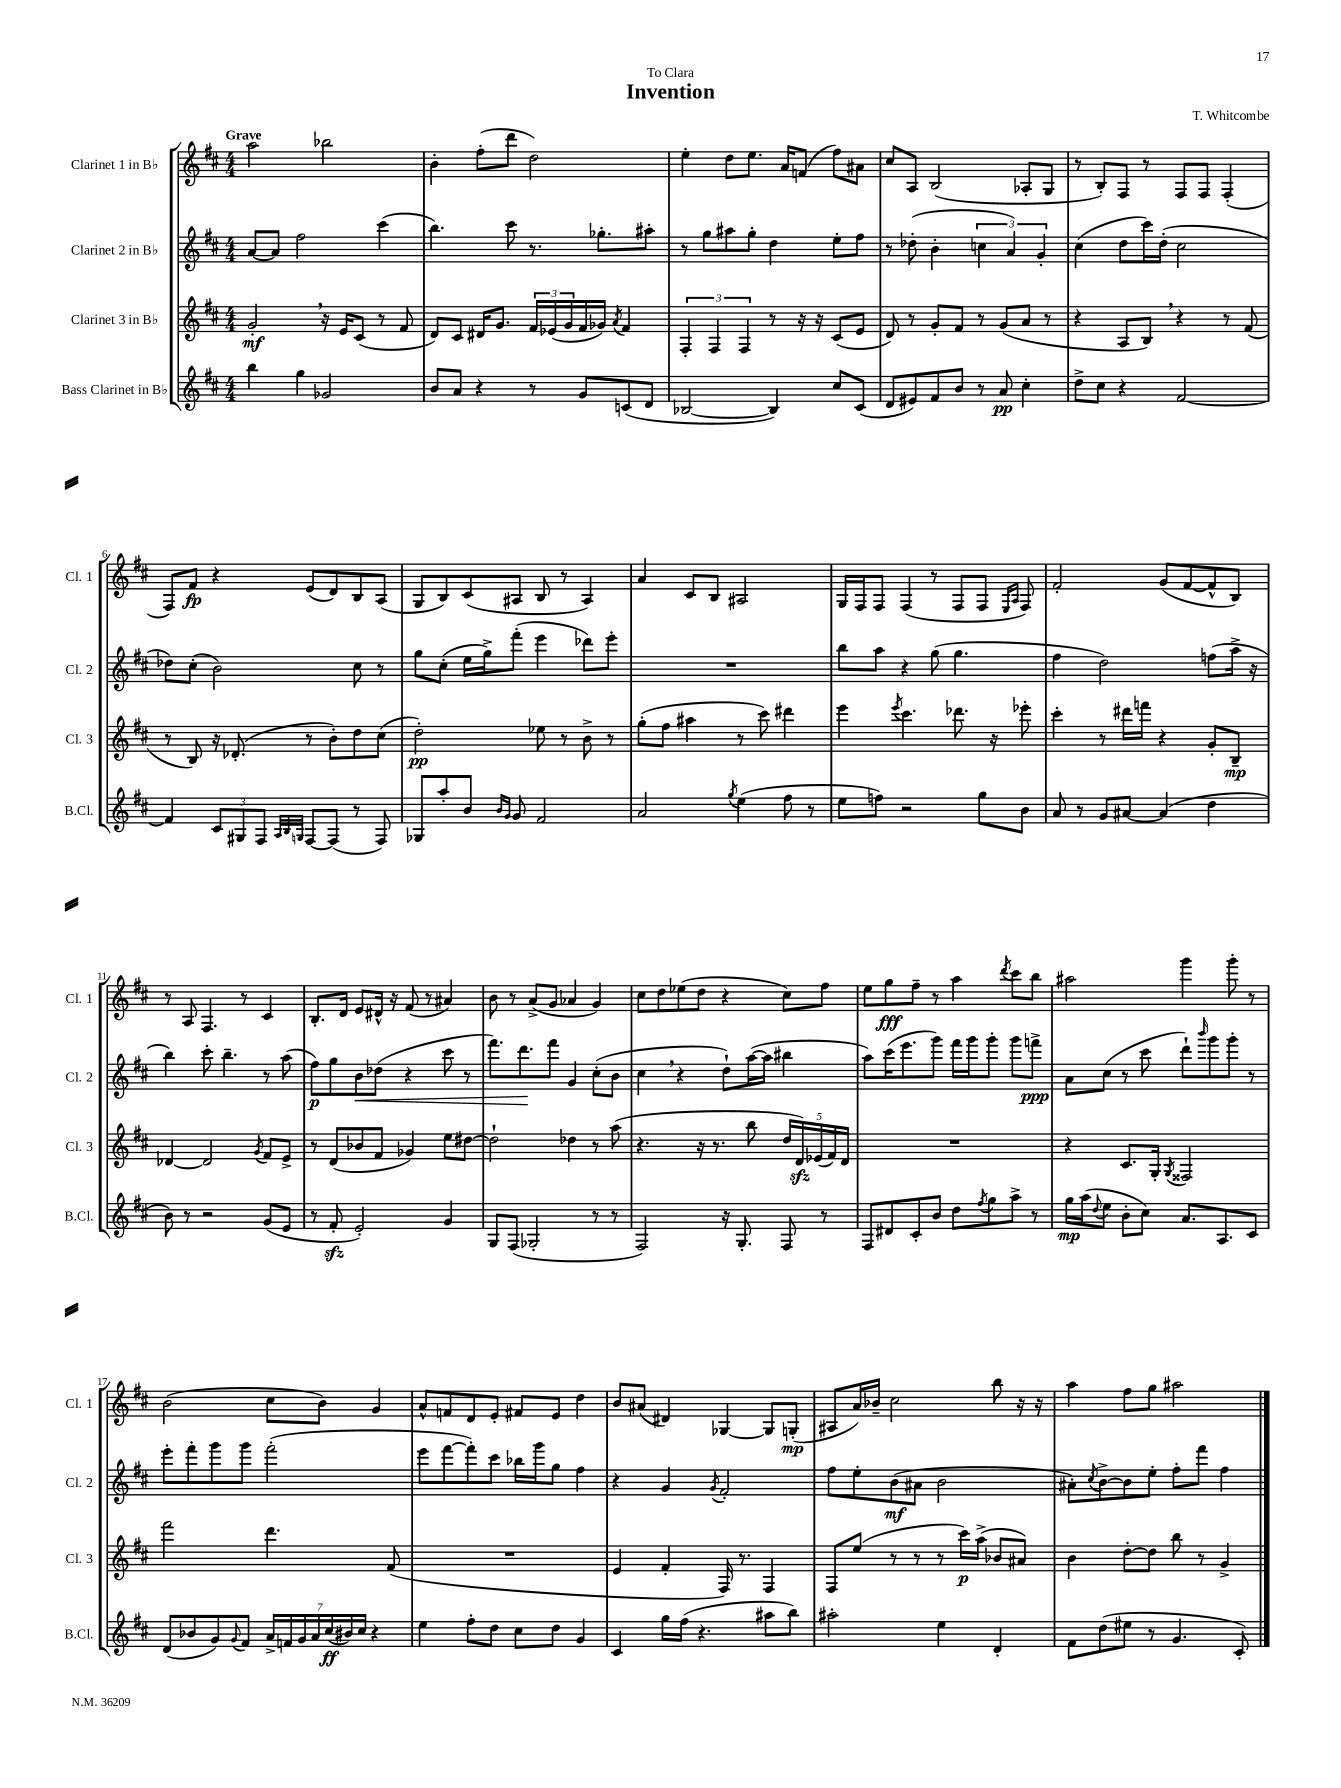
\header { title = "Invention" composer = "T. Whitcombe" dedication = "To Clara" }
<<
\new StaffGroup <<
\new Staff = "s0" \with { instrumentName = "Clarinet 1 in Bb" shortInstrumentName = "Cl. 1" } {
    \clef treble \key d \major \numericTimeSignature \time 4/4 \tempo "Grave"
    a''2 bes''2 |
    b'4-. fis''8-.( d'''8 d''2) |
    e''4-. d''8 e''8. a'16 f'8( fis''8) ais'8 |
    cis''8 a8 b2( aes8-. g8 |
    r8 b8-.) fis8 r8 fis8 fis8 fis4-.( |
    fis8) fis'8\fp r4 e'8( d'8) b8 a8( |
    g8 b8) cis'8( ais8 b8 r8 ais4) |
    a'4 cis'8 b8 ais2 |
    g16 fis16 fis8 fis4( r8 fis8 fis8 \grace { e16 a16 } fis8) |
    fis'2-. g'8( fis'8~ fis'8-^ b8) |
    r8 a8 fis4. r8 cis'4 |
    b8.-. d'16 e'8 dis'16-^ r16 fis'8( r8 ais'4) |
    b'8 r8 a'8->( g'8 aes'4 g'4) |
    cis''8 d''8 ees''8( d''8 r4 cis''8) fis''8 |
    e''8 g''8\fff fis''8-- r8 a''4 \acciaccatura { d'''8 } cis'''8 b''8 |
    ais''2 g'''4 g'''8-. r8 |
    b'2( cis''8 b'8) g'4 |
    a'8-^ f'8 d'8 e'8-. fis'8 e'8 d''4 |
    b'8 ais'8( dis'4) ges4~ ges8 g8-.\mp( |
    ais8 a'16) bes'16-- cis''2 b''8 r16 r16 |
    a''4 fis''8 g''8 ais''2 \bar "|." |
}
\new Staff = "s1" \with { instrumentName = "Clarinet 2 in Bb" shortInstrumentName = "Cl. 2" } {
    \clef treble \key d \major \numericTimeSignature \time 4/4
    a'8~ a'8 fis''2 cis'''4( |
    b''4.) cis'''8 r8. ges''8.-. ais''8-. |
    r8 g''8 ais''8 g''8-. d''4 e''8-. fis''8 |
    r8 des''8-.( b'4-. \tuplet 3/2 { c''4 a'4) g'4-. } |
    cis''4( d''8 cis'''16) d''16-.( cis''2 |
    des''8) cis''8-.( b'2) cis''8 r8 |
    g''8 cis''8-.( e''16 g''16->) fis'''8-.( e'''4 des'''8) e'''8-. |
    R1 |
    b''8 a''8 r4 g''8( g''4. |
    fis''4 d''2) f''8( a''16-> r16 |
    b''4) cis'''8-. b''4.-- r8 a''8( |
    fis''8\p) g''8 b'8\< des''8( r4 cis'''8 r8 |
    fis'''8.) d'''8.\! fis'''8 g'4 cis''8-.( b'8 |
    cis''4 \breathe r4 d''8-!) a''16~( a''16 bis''4 |
    a''8) cis'''16( e'''8. g'''8) fis'''16 g'''16 g'''8-. g'''8 f'''8->\ppp |
    a'8 cis''8( r8 cis'''8 d'''8-!) \grace { b'''16 } g'''8 g'''8-. r8 |
    e'''8-. fis'''8-. g'''8 g'''8 fis'''2-.( |
    e'''8 fis'''8~ fis'''8-.) cis'''8 bes''16 g'''16 g''8 fis''4 |
    r4 g'4 \acciaccatura { g'8 } fis'2-. |
    fis''8 e''8-. b'8\mf( ais'8 b'2 |
    ais'8-.) \acciaccatura { cis''8 } b'8~-> b'8 e''8-. fis''8-. fis'''8 fis''4 \bar "|." |
}
\new Staff = "s2" \with { instrumentName = "Clarinet 3 in Bb" shortInstrumentName = "Cl. 3" } {
    \clef treble \key d \major \numericTimeSignature \time 4/4
    g'2-.\mf \breathe r16 e'16 cis'8( r8 fis'8 |
    d'8) cis'8 dis'16 g'8. \tuplet 3/2 { fis'16 ees'16( g'16 } fis'16 ges'16) \acciaccatura { a'8 } fis'4 |
    \tuplet 3/2 { fis4-. fis4 fis4 } r8 r16 r16 cis'8( e'8 |
    d'8) r8 g'8-. fis'8 r8 g'8( a'8 r8 |
    r4 a8 b8) \breathe r4 r8 fis'8( |
    r8 b8) r16 des'8.-.( r8 b'8-.) d''8 cis''8( |
    d''2-.\pp) ees''8 r8 b'8-> r8 |
    g''8-.( fis''8 ais''4 r8 cis'''8) dis'''4 |
    e'''4 \acciaccatura { e'''8 } cis'''4. des'''8. r16 ees'''8-. |
    cis'''4-. r8 dis'''16 f'''16 r4 g'8-. b8--\mp |
    des'4~ des'2 \acciaccatura { g'8 } fis'8 e'8-> |
    r8 d'8( bes'8 fis'8 ges'4) e''8 dis''8~ |
    dis''2-! des''4 r8 a''8( |
    r4. r16 r8. b''8 \tuplet 5/4 { d''16 d'16\sfz) ees'16( fis'16) d'16 } |
    R1 |
    r4 cis'8. g16-. \acciaccatura { g8 } fisis2 |
    fis'''2 d'''4. fis'8( |
    R1 |
    e'4 fis'4-. fis16) r8. fis4 |
    fis8 e''8( r8 r8 r8 cis'''16\p) a''16->( bes'8 ais'8) |
    b'4 d''8~-. d''8 b''8 r8 g'4-> \bar "|." |
}
\new Staff = "s3" \with { instrumentName = "Bass Clarinet in Bb" shortInstrumentName = "B.Cl." } {
    \clef treble \key d \major \numericTimeSignature \time 4/4
    b''4 g''4 ges'2 |
    b'8 a'8 r4 r8 g'8 c'8( d'8 |
    bes2~ bes4) cis''8 cis'8( |
    d'8 eis'8) fis'8 b'8 r8 a'8\pp cis''4-. |
    d''8-> cis''8 r4 fis'2~ |
    fis'4 \tuplet 3/2 { cis'8 gis8 fis8 } \grace { a32 b32 g32 } fis8~ fis8( r8 fis8) |
    ges8 a''8-. b'8 \grace { b'16 g'16 } g'8 fis'2 |
    a'2 \acciaccatura { g''8 } e''4( fis''8 r8 |
    e''8 f''8) r2 g''8 b'8 |
    a'8 r8 g'8 ais'8~ ais'4( d''4 |
    b'8) r8 r2 g'8( e'8 |
    r8 fis'8-.\sfz e'2-.) g'4 |
    g8 fis8( ges2-. r8 r8 |
    fis2) r16 g8.-. fis8 r8 |
    fis8 dis'8 cis'8-. b'8 d''8 \acciaccatura { fis''8 } g''8 a''8-> r8 |
    g''16\mp a''16( \appoggiatura { d''8 } e''8 b'8-. cis''8) a'8. a8. cis'8 |
    d'8( bes'8 g'8) \appoggiatura { g'8 } fis'8 \tuplet 7/4 { a'16-> f'16 g'16 a'16 cis''16\ff( bis'16) cis''16 } r4 |
    e''4 fis''8-. d''8 cis''8 d''8 g'4 |
    cis'4 g''16 fis''16( r4. ais''8 b''8) |
    ais''2-. e''4 d'4-. |
    fis'8 d''8( eis''8 r8 g'4. cis'8-.) \bar "|." |
}
>>
>>
